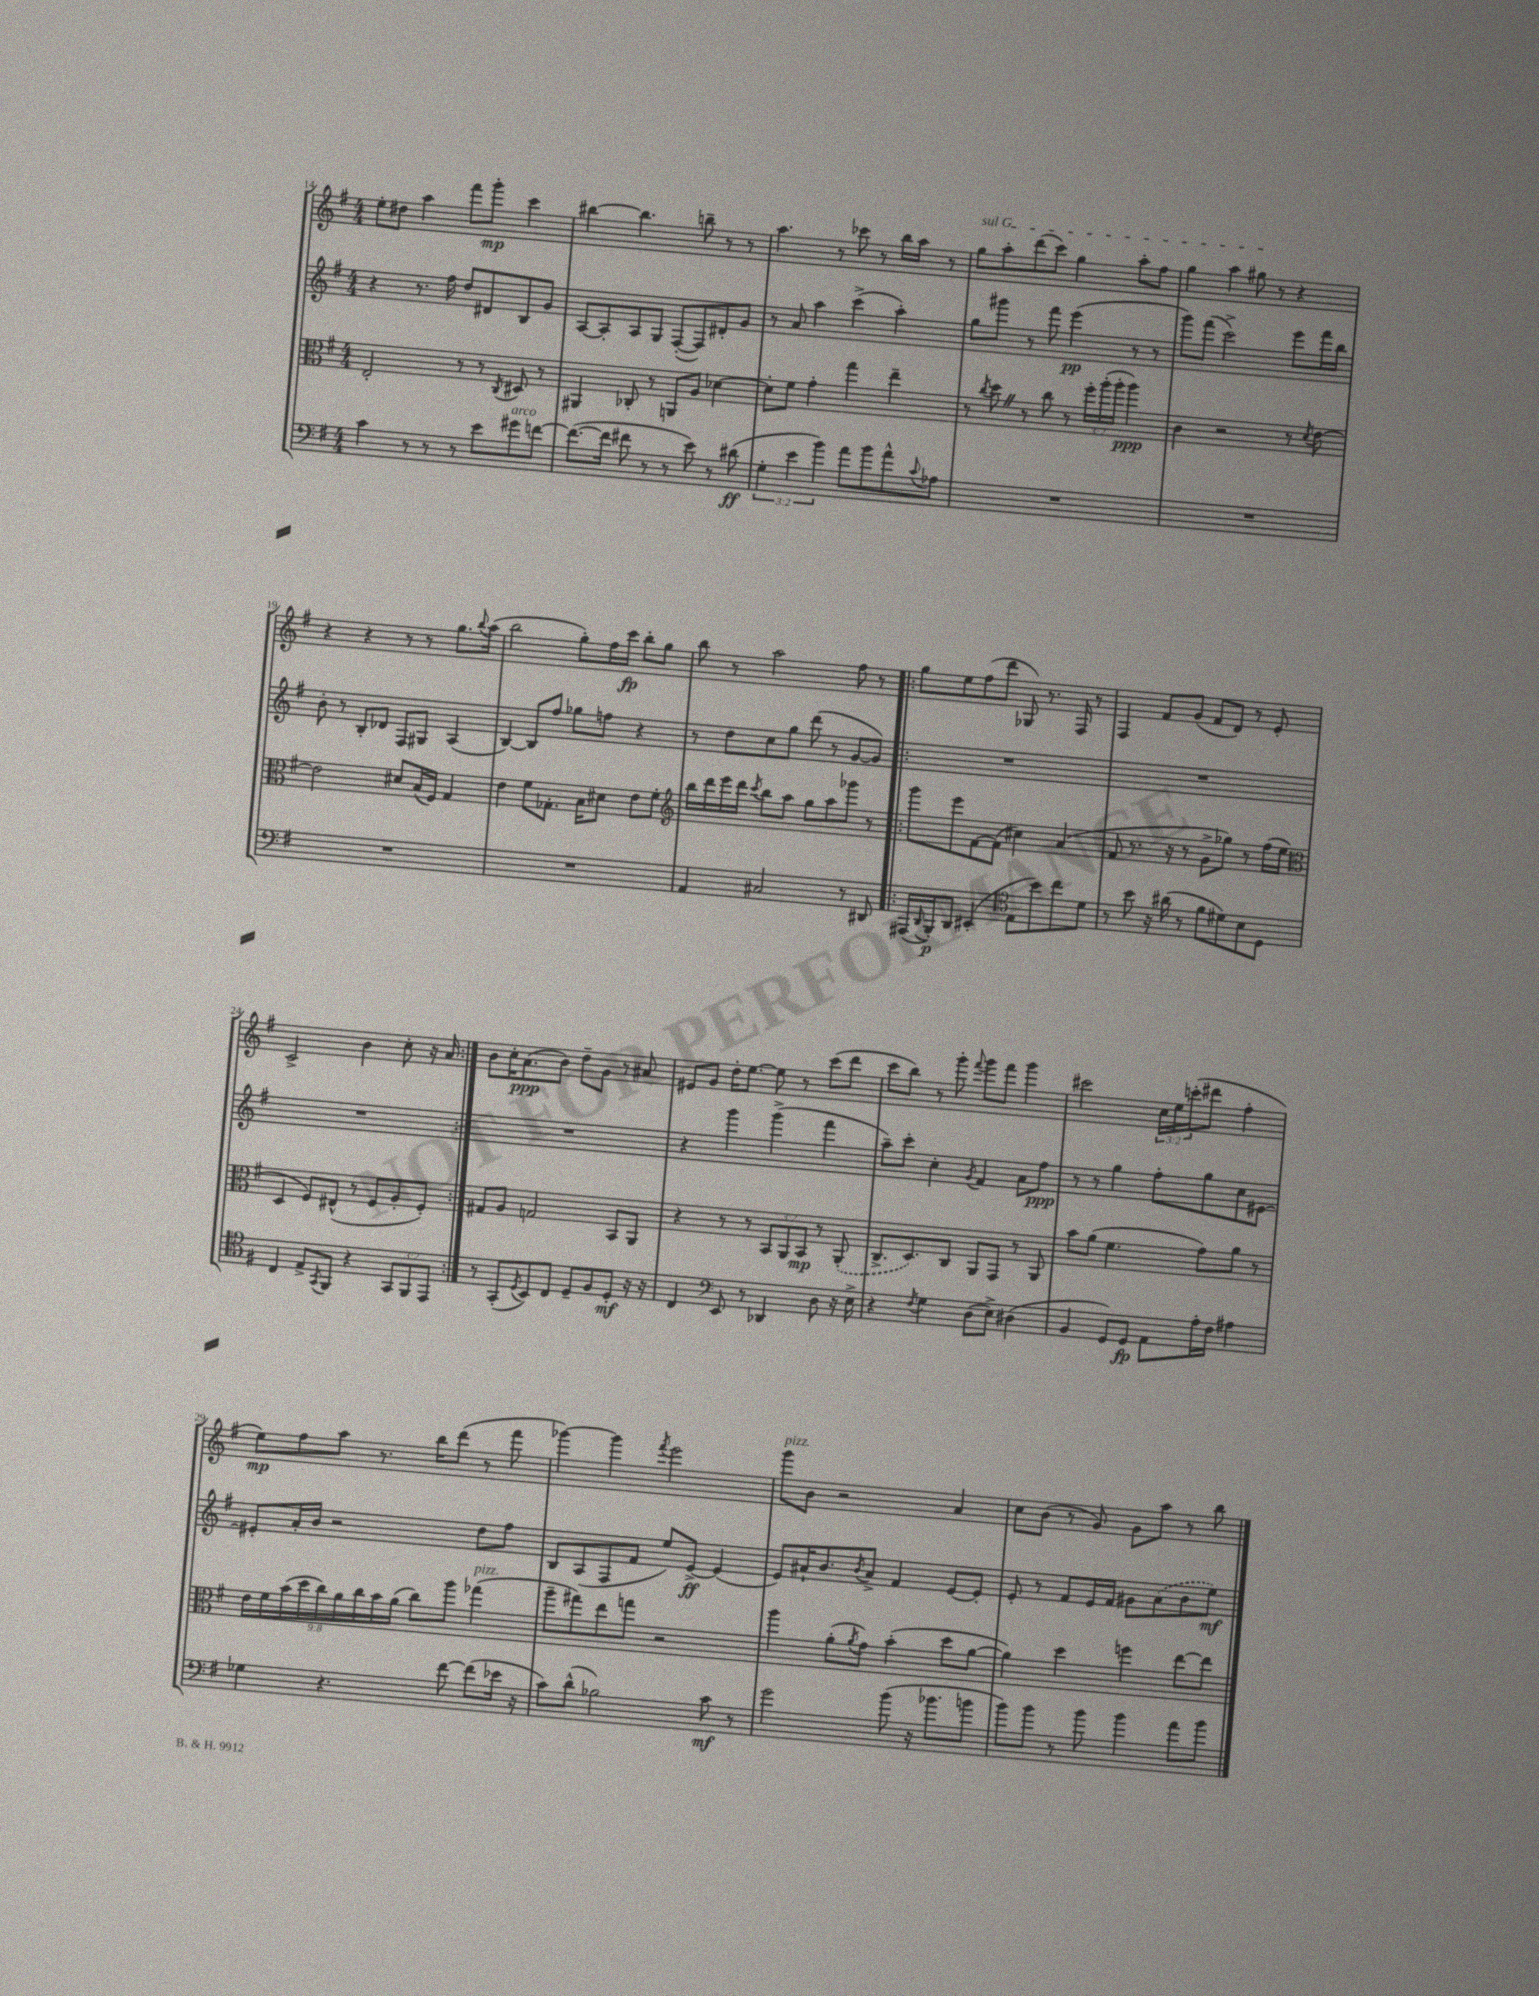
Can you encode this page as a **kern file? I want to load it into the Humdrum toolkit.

**kern	**kern	**kern	**kern
*staff4	*staff3	*staff2	*staff1
*clefF4	*clefC3	*clefG2	*clefG2
*k[f#]	*k[f#]	*k[f#]	*k[f#]
*M4/4	*M4/4	*M4/4	*M4/4
4c\	2E'/	4r	8ee'\L
.	.	.	8dd#\J
8r	.	8.r	4aa\
8r	.	.	.
.	.	16ff#\	.
8r	8r	8dd/L	8fff#\L
8e\L	8r	8d#/	8ggg'\J
.	8qC/	.	.
8g#\	8D#/	8B/	4ccc\
[8f\J	8r	8g/J	.
=	=	=	=
(8.f\_L	4AA#/	[8A/L	[4bb#\
.	.	8A'/]	.
16f\]Jk	.	.	.
8f#\	8C-'/	8A/	4.bb#\]
8r	8r	8G/J	.
8r	8AA/L	([8F#'/L	.
8e\)	8A/J	8F#/])	8bb~\
8r	[4d-\	8d#'/	8r
(8d#\	.	8g/J	8r
=	=	=	=
6G'\	8d-'\]L	8r	4.aa\
.	8f#\J	8a/	.
6e\	.	.	.
.	4g'\	4aa\	.
6b\)	.	.	.
.	.	.	8r
8a\L	4gg\	(4ccc^\	8ccc-\
8b\	.	.	8r
8a^^\	4ee~\	4aa'\)	16bb\LL
.	.	.	16aa\JJ
8qqc/	.	.	.
8A-\J	.	.	8r
=	=	=	=
1r	8r	8gg\L	8gg\L
.	8qcc/	.	.
.	8dd\	8ggg#\J	8aa'\
.	8r	8r	(8ddd\
.	8cc\	8fff#\	8ccc\J)
.	8r	(4eee\	4gg\
.	24ff#'\LL	.	.
.	(24aa'\	.	.
.	24aa'\JJ	.	.
.	4aa\)	8r	8aa'\L
.	.	8r	8ff#\J
=	=	=	=
1r	4c\	8ggg\L)	4gg\
.	.	(8fff#\J	.
.	2r	2ccc^\)	4aa\
.	.	.	8gg#\
.	.	.	8r
.	8r	8eee\L	4r
.	8qd/	.	.
.	[8e\	16fff#\L	.
.	.	16bb\JJ	.
=	=	=	=
1r	2e\]	8b'\	4r
.	.	8r	.
.	.	8B'/L	4r
.	.	8d-/J	.
.	8d#/L	8F#/L	8r
.	(16B/L	8G#/J	8r
.	16F#/JJ)	.	.
.	4G/	(4A/	8.gg\L
.	.	.	8qqbb/
.	.	.	(16aa\Jk
=	=	=	=
1r	4e\	[4B/)	2bb\
.	8f#\L	8B/]L	.
.	8.G-'\J	8ff#/J	.
.	.	8gg-\L	8gg'\L)
.	16B\LK	.	.
.	8d#\J	8ff\J	16ff#\L
.	.	.	16ccc\JJ
.	8e\L	4r	8bb'\L
.	8f#'\J	.	8gg\J
=	=	=	=
*	*clefG2	*	*
4AA/	16bb\LL	8r	8bb\
.	16ddd\	.	.
.	16eee\	8dd\L	8r
.	16ddd\JJ	.	.
.	8qccc/	.	.
2C#/	8bb\L	8cc\	2aa\
.	8aa\J	8gg\J	.
.	8gg\L	(8ddd\	.
.	8aa\	8r	.
8r	8ggg-\J	[8g/L	8ff#\
8DD#/	8r	8g/]J)	8r
=!|:	=!|:	=!|:	=!|:
(16AAA#/LL	8ggg\L	1r	8gg\L
8qqDD/	.	.	.
16BBB'/J)	.	.	.
8DD/J	8eee\	.	8ee\
(4EE#'/	[8f#\	.	(8ff#\
.	(8f#\]J	.	8ddd\J
*clefC4	*	*	*
8E\L	4cc#\)	.	8G-/)
8b\)	.	.	8.r
8cc\	(4a/	.	.
.	.	.	16F#/
8d\J	.	.	8r
=	=	=	=
8r	8f#/	1r	4F#/
8b\	8.r	.	.
16r	.	.	8f#/L
(16a#\	16r	.	.
8r	8r	.	(8g/J
8f#\L	8g^\L	.	8f#/L
8d#\)	8gg-\J)	.	8d/J)
8B\	8r	.	8r
8D\J	(16ff#\LL	.	8e'/
.	16ee\JJ	.	.
=	=	=	=
*	*clefC3	*	*
4C/	4D/	1r	2c^/
8E^/L	8F#/L)	.	.
8qGG/	.	.	.
8FF#/J	(8E#^^/J	.	.
4r	8r	.	4b\
.	8F#/L	.	.
12GG/L	8A'/	.	8cc'\
12FF#/	.	.	.
.	8F#'/J)	.	16r
12EE/J	.	.	.
.	.	.	16a/
=:|!	=:|!	=:|!	=:|!
8r	8G#/L	1r	8b\L
(8GG'/L	8A/J	.	16cc'\K
.	.	.	(8.a\
8qD/	.	.	.
8BB/)	2G/	.	.
8C/J	.	.	8b\J)
8D~/L	.	.	8dd~\L
8F#/	.	.	8g\J
8D'/J	8BB/L	.	8r
16r	8AA/J	.	8a#/
16r	.	.	.
=	=	=	=
4C/	4r	4r	8e#/L
.	.	.	8g/J
*clefF4	*	*	*
8EE/	8r	4ggg\	16dd'\LK
.	.	.	[8.ee\J
8r	8r	.	.
4DD-/	12BB/L	(4ggg^\	8ee\]
.	12AA/	.	.
.	.	.	8r
.	12BB/J	.	.
8D\	8r	4fff#\	(8ccc\L
16r	(8AA'/	.	8ddd\J
16E^\	.	.	.
=	=	=	=
4r	8.C^/L	8aa~\L)	8ccc\L
.	.	8ccc'\J	8bb\J)
.	8.D/)	.	.
8qF#/	.	.	.
4G\	.	4cc'\	8r
.	8C/J	.	8ggg'\
.	.	8qg/	8qqfff#/
(8D\L	8AA/L	4f#/	8ggg\L
8E^\J)	8GG/J	.	8fff#\J
(4D#\	8r	8a\L	4ggg\
.	8AA/	8ff#\J	.
=	=	=	=
4BB/	8b\L	8r	2ccc#\
.	(8a\J	8r	.
8GG/L)	4.f#\	4gg\	.
8GG/J	.	.	.
8AA\L	.	8ff#'\L	24cc\LL
.	.	.	24ee\
.	.	.	(24ccc'\J
16A'\L	8g\L)	8gg\	8ddd#\J
16F#\JJ	.	.	.
4A#\	8a\J	8cc\	4ff#'\
.	8r	[8e#\J	.
=	=	=	=
4G-\	18e\LL	8e#'/]L	8ee\L)
.	18f#\	.	.
.	(18b\	.	.
.	.	16a'/L	8ff#\
.	18dd\	.	.
.	.	16b/JJ	.
.	18cc\)	.	.
4.r	.	2r	8aa\J
.	18a\	.	.
.	18cc\	.	.
.	.	.	8.r
.	18b\	.	.
.	(18a\JJ	.	.
.	8cc\L)	.	.
.	.	.	16bb\LK
[8f#\	8aa\J	.	(8ddd\J
(8f#\]L	(4gg-\	8dd\L	8r
16e-\Jk	.	8ff#\J	8fff#\
16r	.	.	.
=	=	=	=
8c\L)	8aa~\L	8B/L	[4ggg-\)
(8d^^\J	8gg#\)	(8A/	.
2B-\)	8ee\	8F#/	4ggg-\]
.	8gg\J	8f#/J	.
.	.	.	8qfff#/
.	2r	8ee/L)	2eee\
.	.	[8e^/J	.
8c\	.	(4e/]	.
8r	.	.	.
=	=	=	=
2g\	4aa\	8e/L)	8ggg\L
.	.	16a#`/K	8b\J
.	.	8.b/	.
.	(8a'\L	.	2r
.	8qa/	8qb/	.
.	8g\J)	8a#^/J	.
(8b\	(4b'\	4f#/	.
16r	.	.	.
8.b-\L	.	.	.
.	8dd\L	[8e/L	4a/
8b\J	[8a\J	8e'/]J	.
=	=	=	=
8b\L)	4a\])	8e'/	8cc\L
8b\J	.	8r	(8b\J
8r	4dd\	8f#/L	8r
8b\	.	16e/L	8g/)
.	.	16f#/JJ	.
4b\	4ff\	8g#\L	8g\L
.	.	(8a\	8aa\J
8a\L	[8ee\L	8b\	8r
8b\J	8ee\]J	8ee\J)	8bb\
==	==	==	==
*-	*-	*-	*-
